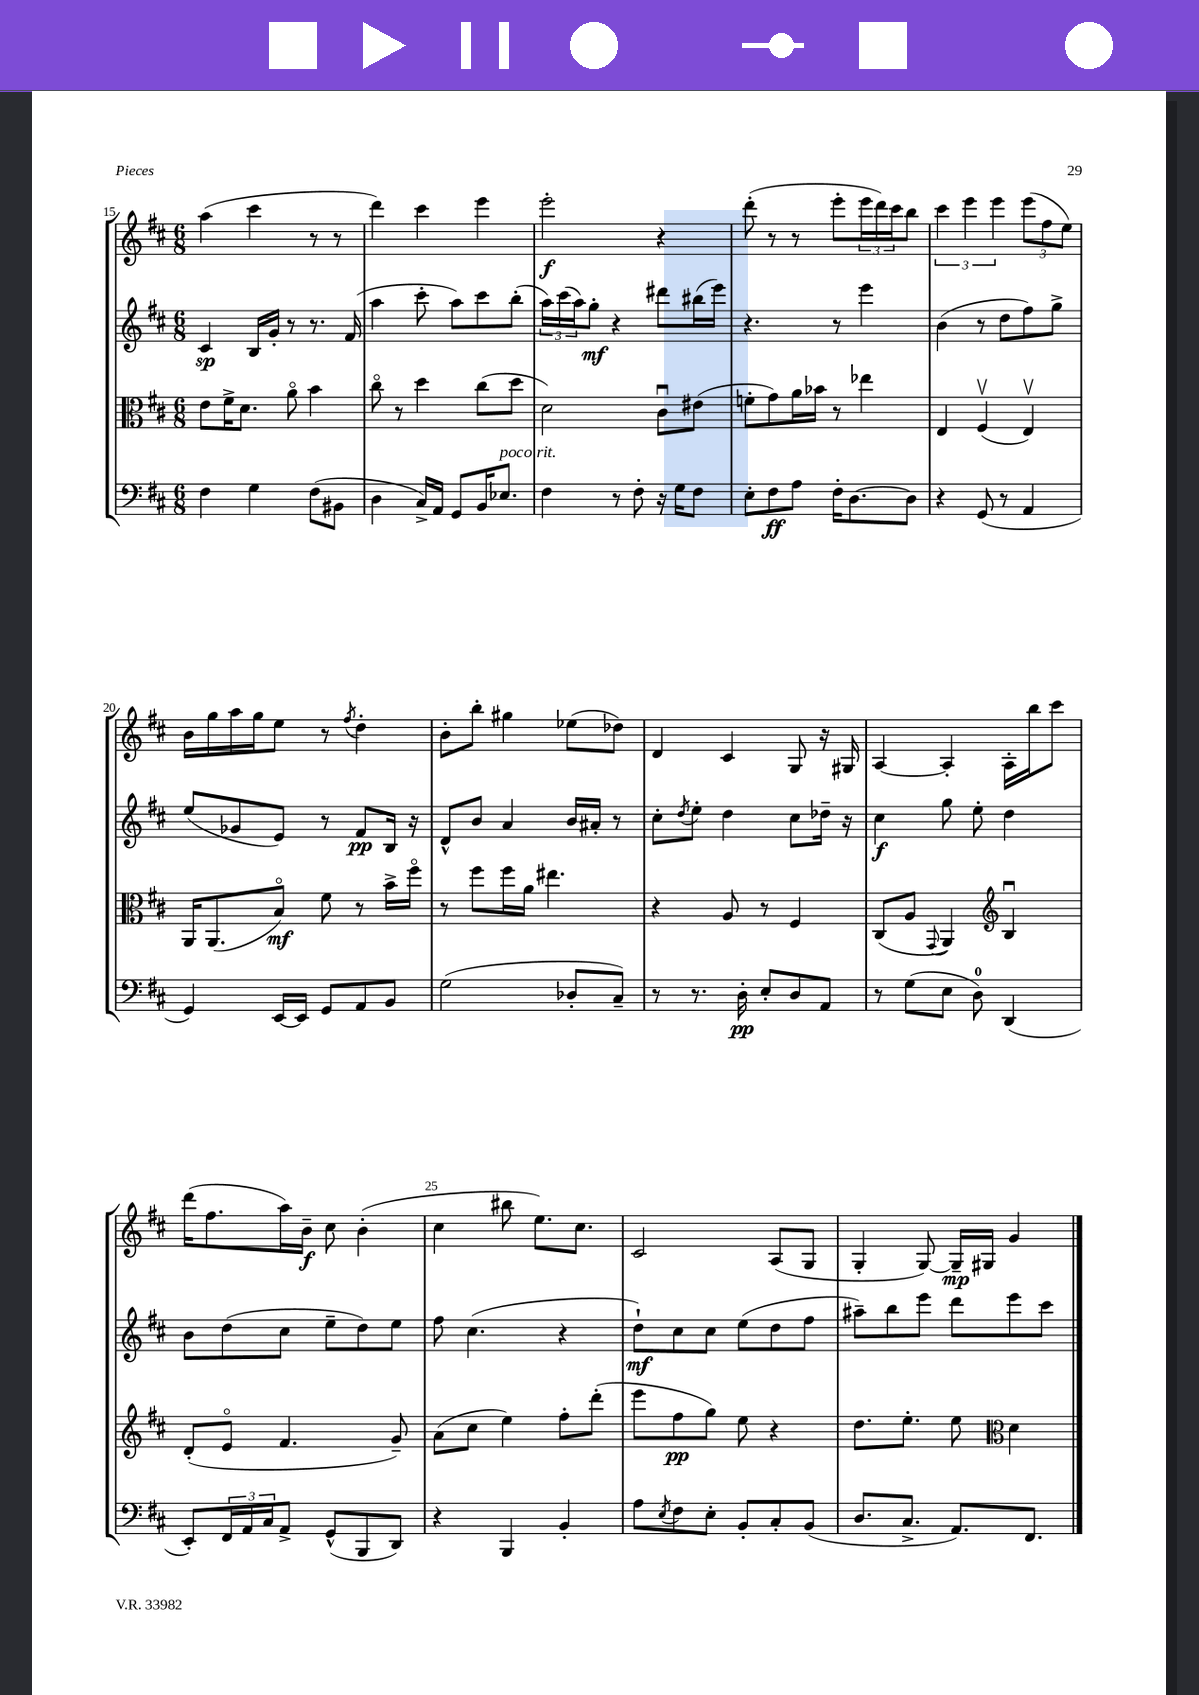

**kern	**dynam	**kern	**dynam	**kern	**dynam	**kern	**dynam
*part4	*part4	*part3	*part3	*part2	*part2	*part1	*part1
*staff4	*staff4	*staff3	*staff3	*staff2	*staff2	*staff1	*staff1
*clefF4	*	*clefC3	*	*clefG2	*	*clefG2	*
*k[f#c#]	*	*k[f#c#]	*	*k[f#c#]	*	*k[f#c#]	*
*M6/8	*	*M6/8	*	*M6/8	*	*M6/8	*
=15	=15	=15	=15	=15	=15	=15	=15
4F#\	.	8e\L	.	4c#/	sp	(4aa\	.
.	.	16f#^\K	.	.	.	.	.
.	.	8.d\J	.	.	.	.	.
4G\	.	.	.	16B/LL	.	4ccc#\	.
.	.	.	.	16g'/JJ	.	.	.
.	.	8a\	.	8r	.	.	.
(8F#\L	.	4b\	.	8.r	.	8r	.
8BB#X\J	.	.	.	.	.	8r	.
.	.	.	.	(16f#/	.	.	.
=16	=16	=16	=16	=16	=16	=16	=16
4D\	.	8cc#\	.	4aa\	.	4ddd\)	.
.	.	8r	.	.	.	.	.
16C#^/LL)	.	4dd\	.	8ccc#'\	.	4ccc#\	.
16AA/JJ	.	.	.	.	.	.	.
8GG/L	.	.	.	8aa\L)	.	.	.
16BB/K	.	(8cc#\L	.	8ccc#\	.	4eee\	.
!LO:TX:a:i:t=poco rit.	!	!	!	!	!	!	!
8.E-X/J	.	.	.	.	.	.	.
.	.	8dd\J	.	(8bb'\J	.	.	.
=17	=17	=17	=17	=17	=17	=17	=17
4F#\	.	2d\)	.	24aa\LL)	.	2eee'\	f
.	.	.	.	(24ccc#\	.	.	.
.	.	.	.	24aa\J)	.	.	.
.	.	.	.	8gg'\J	mf	.	.
8r	.	.	.	4r	.	.	.
8F#'\	.	.	.	.	.	.	.
16r	.	8c#u\L	.	8ddd#X\L	.	4r	.
16G\KL	.	.	.	.	.	.	.
8F#\J	.	(8e#X\J	.	(16bb#X\L	.	.	.
.	.	.	.	16eee\JJ)	.	.	.
=18	=18	=18	=18	=18	=18	=18	=18
8E'\L	.	8fn'\L	.	4.r	.	(8ddd'\	.
8F#\	ff	8g\)	.	.	.	8r	.
8A\J	.	16a\L	.	.	.	8r	.
.	.	16b-X\JJ	.	.	.	.	.
16F#'\KL	.	8r	.	8r	.	8eee'\L	.
[8.D\	.	.	.	.	.	.	.
.	.	4ee-X\	.	4eee\	.	24eee\L	.
.	.	.	.	.	.	24ddd\)	.
.	.	.	.	.	.	24ccc#\J	.
8D\J]	.	.	.	.	.	8bb\J	.
=19	=19	=19	=19	=19	=19	=19	=19
4r	.	4E/	.	(4b\	.	6ccc#\	.
.	.	.	.	.	.	6eee\	.
(8GG/	.	(4F#v/	.	8r	.	.	.
.	.	.	.	.	.	6eee\	.
8r	.	.	.	8dd\L	.	.	.
4AA/	.	4Ev/)	.	8ff#\)	.	(12eee\L	.
.	.	.	.	.	.	12ff#\	.
.	.	.	.	8gg^\J	.	.	.
.	.	.	.	.	.	12ee\J)	.
!!LO:LB:g=z
=20	=20	=20	=20	=20	=20	=20	=20
4GG/)	.	16AA/KL	.	(8ee/L	.	16b\LL	.
.	.	(8.AA/	.	.	.	16gg\	.
.	.	.	.	8g-X/	.	16aa\	.
.	.	.	.	.	.	16gg\J	.
[16EE/LL	.	8B/J)	mf	8e/J)	.	8ee\J	.
16EE/JJ]	.	.	.	.	.	.	.
8GG/L	.	8f#\	.	8r	.	8r	.
.	.	.	.	.	.	8qff#/	.
8AA/	.	8r	.	8f#/L	pp	4dd'\	.
8BB/J	.	16b^\LL	.	16B/Jk	.	.	.
.	.	16ff#\JJ	.	16r	.	.	.
=21	=21	=21	=21	=21	=21	=21	=21
(2G\	.	8r	.	8d^^/L	.	8b'\L	.
.	.	8ff#\L	.	8b/J	.	8bb'\J	.
.	.	16ff#\L	.	4a/	.	4gg#X\	.
.	.	16a\JJ	.	.	.	.	.
.	.	4.ee#X\	.	.	.	.	.
8D-X'/L	.	.	.	16b/LL	.	(8ee-X\L	.
.	.	.	.	16a#X'/JJ	.	.	.
8C#~/J)	.	.	.	8r	.	8dd-X\J)	.
=22	=22	=22	=22	=22	=22	=22	=22
8r	.	4r	.	8cc#'\L	.	4d/	.
.	.	.	.	8qdd/	.	.	.
8.r	.	.	.	8ee'\J	.	.	.
.	.	8A/	.	4dd\	.	4c#/	.
16D'\	pp	.	.	.	.	.	.
8E'/L	.	8r	.	.	.	.	.
8D/	.	4F#/	.	8cc#\L	.	8G/	.
8AA/J	.	.	.	16dd-X~\Jk	.	16r	.
.	.	.	.	16r	.	16G#X/	.
=23	=23	=23	=23	=23	=23	=23	=23
8r	.	(8C#/L	.	4cc#\	f	[4A/	.
(8G\L	.	8A/J	.	.	.	.	.
.	.	8qqGG/	.	.	.	.	.
8E\J	.	4AA/)	.	8gg\	.	4A'/]	.
8D\)	.	.	.	8ee'\	.	.	.
*	*	*clefG2	*	*	*	*	*
(4DD/	.	4Bu/	.	4dd\	.	16A'\LL	.
.	.	.	.	.	.	16bb\J	.
.	.	.	.	.	.	8ccc#\J	.
!!LO:LB:g=z
=24	=24	=24	=24	=24	=24	=24	=24
8EE'/L)	.	(8d'/L	.	8b\L	.	(16ddd\KL	.
.	.	.	.	.	.	8.ff#\	.
24FF#/L	.	8e/J	.	(8dd\	.	.	.
24AA/	.	.	.	.	.	.	.
24C#/J	.	.	.	.	.	.	.
8AA^/J	.	4.f#/	.	8cc#\J	.	16aa\L)	.
.	.	.	.	.	.	16b~\JJ	f
(8GG^^/L	.	.	.	8ee~\L	.	8cc#\	.
8BBB/	.	.	.	8dd\)	.	(4b'\	.
8DD/J)	.	8g~/)	.	8ee\J	.	.	.
=25	=25	=25	=25	=25	=25	=25	=25
4r	.	(8a\L	.	8ff#\	.	4cc#\	.
.	.	8cc#\J	.	(4.cc#\	.	.	.
4BBB/	.	4ee\)	.	.	.	8bb#X\	.
.	.	.	.	.	.	8.ee\L)	.
4BB'/	.	8ff#'\L	.	4r	.	.	.
.	.	.	.	.	.	8.cc#\J	.
.	.	(8ddd'\J	.	.	.	.	.
=26	=26	=26	=26	=26	=26	=26	=26
8A\L	.	8eee\L	.	8dd`\L)	mf	2c#/	.
8qE/	.	.	.	.	.	.	.
8F#\	.	8ff#\	pp	8cc#\	.	.	.
8E'\J	.	8gg\J)	.	8cc#\J	.	.	.
8BB'/L	.	8ee\	.	(8ee\L	.	.	.
8C#'/	.	4r	.	8dd\	.	(8A/L	.
(8BB/J	.	.	.	8ff#\J	.	8G/J	.
=27	=27	=27	=27	=27	=27	=27	=27
8.D/L	.	8.dd\L	.	8aa#X~\L)	.	4G'/	.
.	.	.	.	8bb\	.	.	.
8.C#^/J	.	8.ee'\J	.	.	.	.	.
.	.	.	.	8eee\J	.	[8G/)	.
8.AA/L)	.	8ee\	.	8ddd\L	.	16G~/LL]	mp
.	.	.	.	.	.	16G#X/JJ	.
*	*	*clefC3	*	*	*	*	*
.	.	4d\	.	8eee\	.	4g/	.
8.FF#/J	.	.	.	.	.	.	.
.	.	.	.	8ccc#\J	.	.	.
==	==	==	==	==	==	==	==
*-	*-	*-	*-	*-	*-	*-	*-
